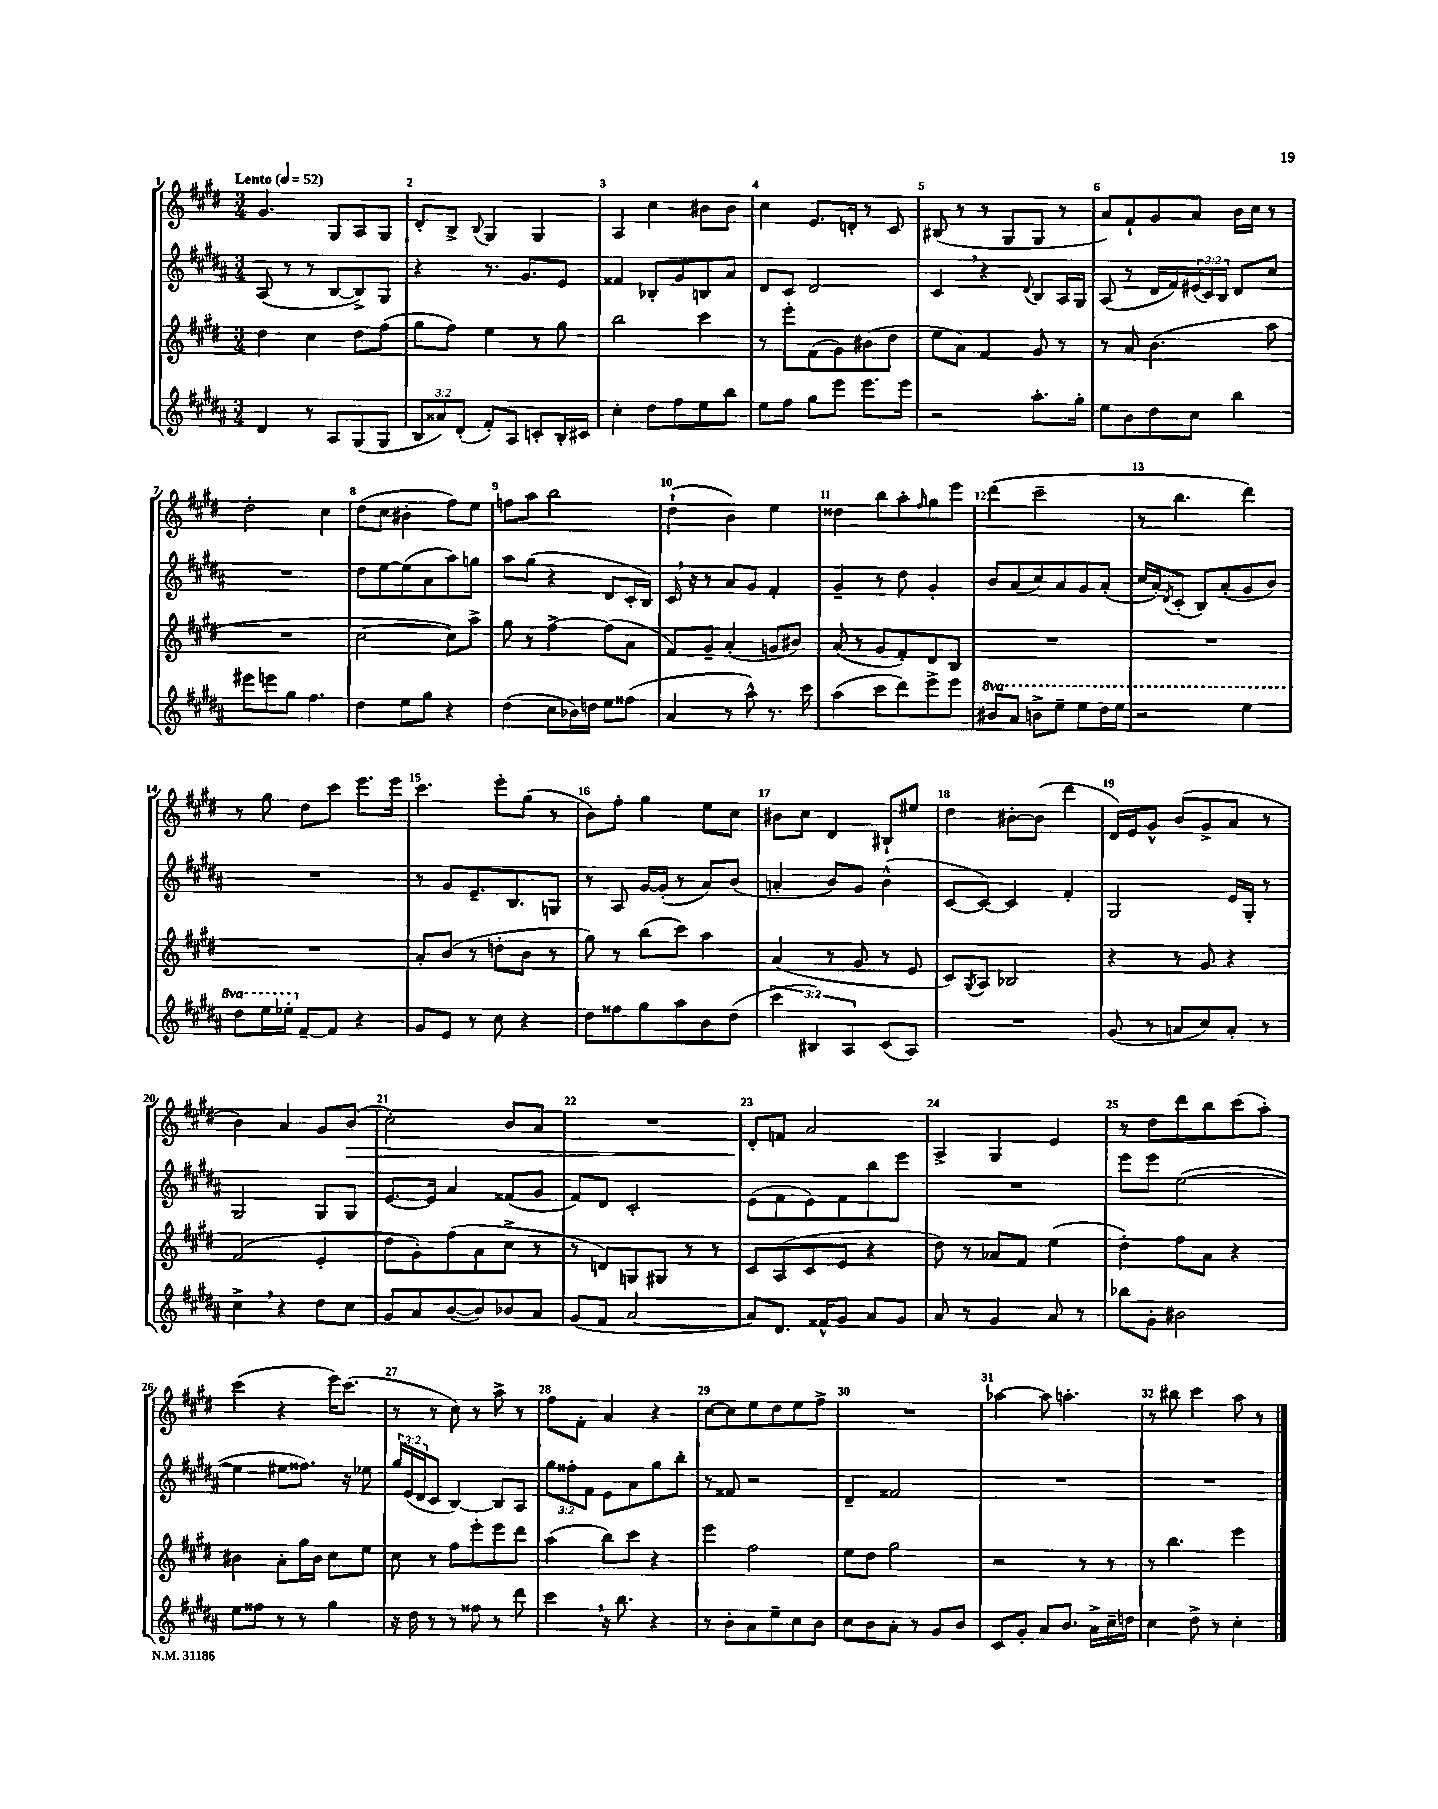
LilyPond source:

<<
\new StaffGroup <<
\new Staff = "s0" {
    \clef treble \key e \major \numericTimeSignature \time 3/4 \tempo "Lento" 4 = 52
    gis'4. gis8 a8 gis8 |
    dis'8-. b8-> \appoggiatura { b8 } gis4 gis4 |
    a4 cis''4 bis'8 bis'8 |
    cis''4 e'8. d'16-. r8 cis'8 |
    bis8( r8 r8 gis8 gis8 r8 |
    a'8) fis'8-! gis'8 a'8 b'16 cis''16 r8 |
    dis''2-. cis''4 |
    dis''8( cis''8 bis'4-. fis''8) e''8 |
    f''8 a''8 b''2 |
    dis''4-!( b'4) e''4 |
    disis''4 b''8 a''8-. \grace { fis''16 } gis''8 e'''8 |
    dis'''4( cis'''2-- |
    r8 b''4. dis'''4) |
    r8 gis''8 dis''8 cis'''8 e'''8. e'''16 |
    cis'''4. e'''8-. gis''8( r8 |
    b'8) fis''8-. gis''4 e''8 cis''8 |
    bis'8 cis''8 dis'4 bis8-! eis''8 |
    dis''4 bis'8~-. bis'8( dis'''4 |
    dis'16) e'16 gis'8-^ b'8( gis'8-> a'8 r8 |
    b'4) a'4 gis'8 b'8\>( |
    cis''2-.) b'8 a'8 |
    R2. |
    dis'8-.\! f'8 a'2 |
    a4-> gis4 e'4 |
    r8 dis''8 dis'''8 b''8 cis'''8( a''8-.) |
    cis'''4( r4 e'''16) cis'''8.( |
    r8 r8 cis''8) r8 a''8-> r8 |
    fis''8 fis'8-. a'4 r4 |
    cis''8~ cis''8 e''8 dis''8 e''8 fis''8-> |
    R2. |
    aes''4~ aes''8 a''4.-. |
    r8 bis''8 cis'''4 a''8 r8 \bar "|." |
}
\new Staff = "s1" {
    \clef treble \key b \major \numericTimeSignature \time 3/4 \override Staff.TupletNumber.text = #tuplet-number::calc-fraction-text
    ais8( r8 r8 b8~ b8->) gis8 |
    r4 r8. gis'8. e'8 |
    fisis'4 bes8-. gis'8 b8 ais'8 |
    dis'8 cis'8 dis'2 |
    cis'4 \breathe r4 \appoggiatura { dis'8 } b8 ais16 gis16 |
    ais8( r8 dis'16 fis'16) \tuplet 3/2 { eis'16( cis'16) b16 } dis'8 cis''8 |
    R2. |
    dis''8 e''8~ e''8( ais'8 ais''8) g''8 |
    ais''8 gis''8( r4 dis'8 cis'16-. b16) |
    cis'16 \breathe r16 r8 ais'8 gis'8 fis'4-. |
    gis'4-- r8 dis''8 gis'4-. |
    b'8 ais'8( cis''8) ais'8 gis'8 ais'8-.( |
    cis''16 ais'16-.) \acciaccatura { dis'8 } cis'8-.( b8) ais'8-.( gis'8 b'8) |
    R2. |
    r8 gis'8 e'8.-- b8. g8 |
    r8 ais8 gis'16~ gis'16-.( r8 ais'8) b'8( |
    a'4-. b'8) gis'8 b'4-^( |
    cis'8~ cis'8~) cis'4 fis'4-. |
    gis2 e'16 gis16-. r8 |
    gis2 gis8 gis8 |
    e'8.~ e'16 ais'4 fisis'8( gis'8 |
    fis'8) dis'8 cis'2-. |
    e'8( fis'8 e'8) fis'8 b''8 e'''8 |
    R2. |
    e'''8 e'''8 e''2~( |
    e''4 eis''8 fisis''8.) r16 ees''8 |
    \tuplet 3/2 { gis''16 e'16( dis'16 } cis'8 b4~) b8 ais8 |
    \tuplet 3/2 { gis''8 fisis''8-. fis'8 } e'8 ais'8 gis''8 b''8-. |
    r8 fisis'8 r2 |
    dis'4-- fisis'2 |
    R2. |
    R2. \bar "|." |
}
\new Staff = "s2" {
    \clef treble \key e \major \numericTimeSignature \time 3/4
    dis''4 cis''4 dis''8 fis''8( |
    gis''8 fis''8) e''4 r8 gis''8 |
    b''2 cis'''4 |
    r8 e'''8-. fis'8( gis'8) bis'8( dis''8 |
    e''8 a'8) fis'4 gis'8 r8 |
    r8 a'8 b'4.( a''8 |
    R2. |
    cis''2~ cis''8) a''8-> |
    gis''8 r8 fis''4~-> fis''8( a'8 |
    fis'8) gis'8-- a'4-.( g'8 bis'8) |
    a'8( r8 gis'8 fis'8-.) dis'8 b8 |
    R2. |
    R2. |
    R2. |
    a'8-. b'8( r8 d''8-. b'8 r8 |
    gis''8) r8 b''8( cis'''8) a''4 |
    a'4( r8 gis'8 r8 e'8 |
    cis'8) \acciaccatura { gis8 } a8 bes2 |
    r4 r8 gis'8 r4 |
    fis'2( e'4-. |
    dis''8 gis'8-.) fis''8( a'8 cis''8-> r8 |
    r8 d'8) g8 gis8 r8 r8 |
    cis'8 a8( cis'8 e'8 r4 |
    dis''8) r8 aes'8 fis'8 e''4( |
    dis''4-.) fis''8 a'8 r4 |
    bis'4 a'8-. gis''16 bis'16 cis''8 e''8 |
    cis''8 r8 fis''8 e'''8-. e'''8 dis'''8 |
    a''4( b''8) cis'''8 r4 |
    e'''4 fis''2 |
    e''8 dis''8 gis''2 |
    r2 r8 r8 |
    r8 b''4. e'''4 \bar "|." |
}
\new Staff = "s3" {
    \clef treble \key b \major \numericTimeSignature \time 3/4 \override Staff.TupletNumber.text = #tuplet-number::calc-fraction-text \set Staff.ottavationMarkups = #ottavation-simple-ordinals
    dis'4 r8 ais8 gis8( gis8 |
    \tuplet 3/2 { b8 aisis'8) dis'8-.( } fis'8-.) ais8 c'8-. b16-. cis'16 |
    cis''4-. dis''8 fis''8 e''8 b''8 |
    e''8 fis''8 gis''8 e'''8 e'''8. e'''16 |
    r2 ais''8.-. gis''16-. |
    e''8 b'8 dis''8 cis''8 b''4 |
    eis'''8 e'''8 gis''8 fis''4. |
    dis''4 e''8 gis''8 r4 |
    dis''4( cis''8 bes'16) d''16 e''8 fisis''8( |
    ais'4 r8 ais''8-^) r8. cis'''16 |
    ais''4( cis'''8 dis'''8) e'''8-> e'''8 |
    \ottava #1 bis''8 ais''8 b''8-> e'''8-- e'''8 dis'''16 e'''16 |
    r2 e'''4 |
    dis'''8 e'''16 ees'''16-. \ottava #0 fis'8~-- fis'8 r4 |
    gis'8 e'8 r8 cis''8 r4 |
    dis''8 fisis''8 gis''8 ais''8 b'8 dis''8( |
    \tuplet 3/2 { cis'''4 bis4) ais4 } cis'8( ais8) |
    R2. |
    gis'8( r8 a'8 cis''8) a'8-. r8 |
    cis''4-> \breathe r4 dis''8 cis''8 |
    gis'8 ais'8 b'8~( b'8) bes'8 ais'8 |
    gis'8( fis'8 ais'2~ |
    ais'8) dis'8. fisis'16-^ gis'8 ais'8 gis'8 |
    ais'8 r8 gis'4 ais'8 r8 |
    bes''8 gis'8-. bis'2 |
    e''8 fisis''8 r8 r8 gis''4 |
    r16 dis''16 r8 r8 fisis''8 r8 dis'''8 |
    cis'''4 \breathe r16 b''8. r4 |
    r8 b'8-. ais'8 e''8-- cis''8 b'8 |
    cis''8 b'8 ais'8-. r8 gis'8 b'8 |
    cis'8 gis'8-. ais'8 b'8. ais'16-> cis''16-- d''16 |
    cis''4 dis''8-> r8 cis''4-. \bar "|." |
}
>>
>>
\layout { \context { \Score \override BarNumber.break-visibility = ##(#f #t #t) barNumberVisibility = #all-bar-numbers-visible } }
